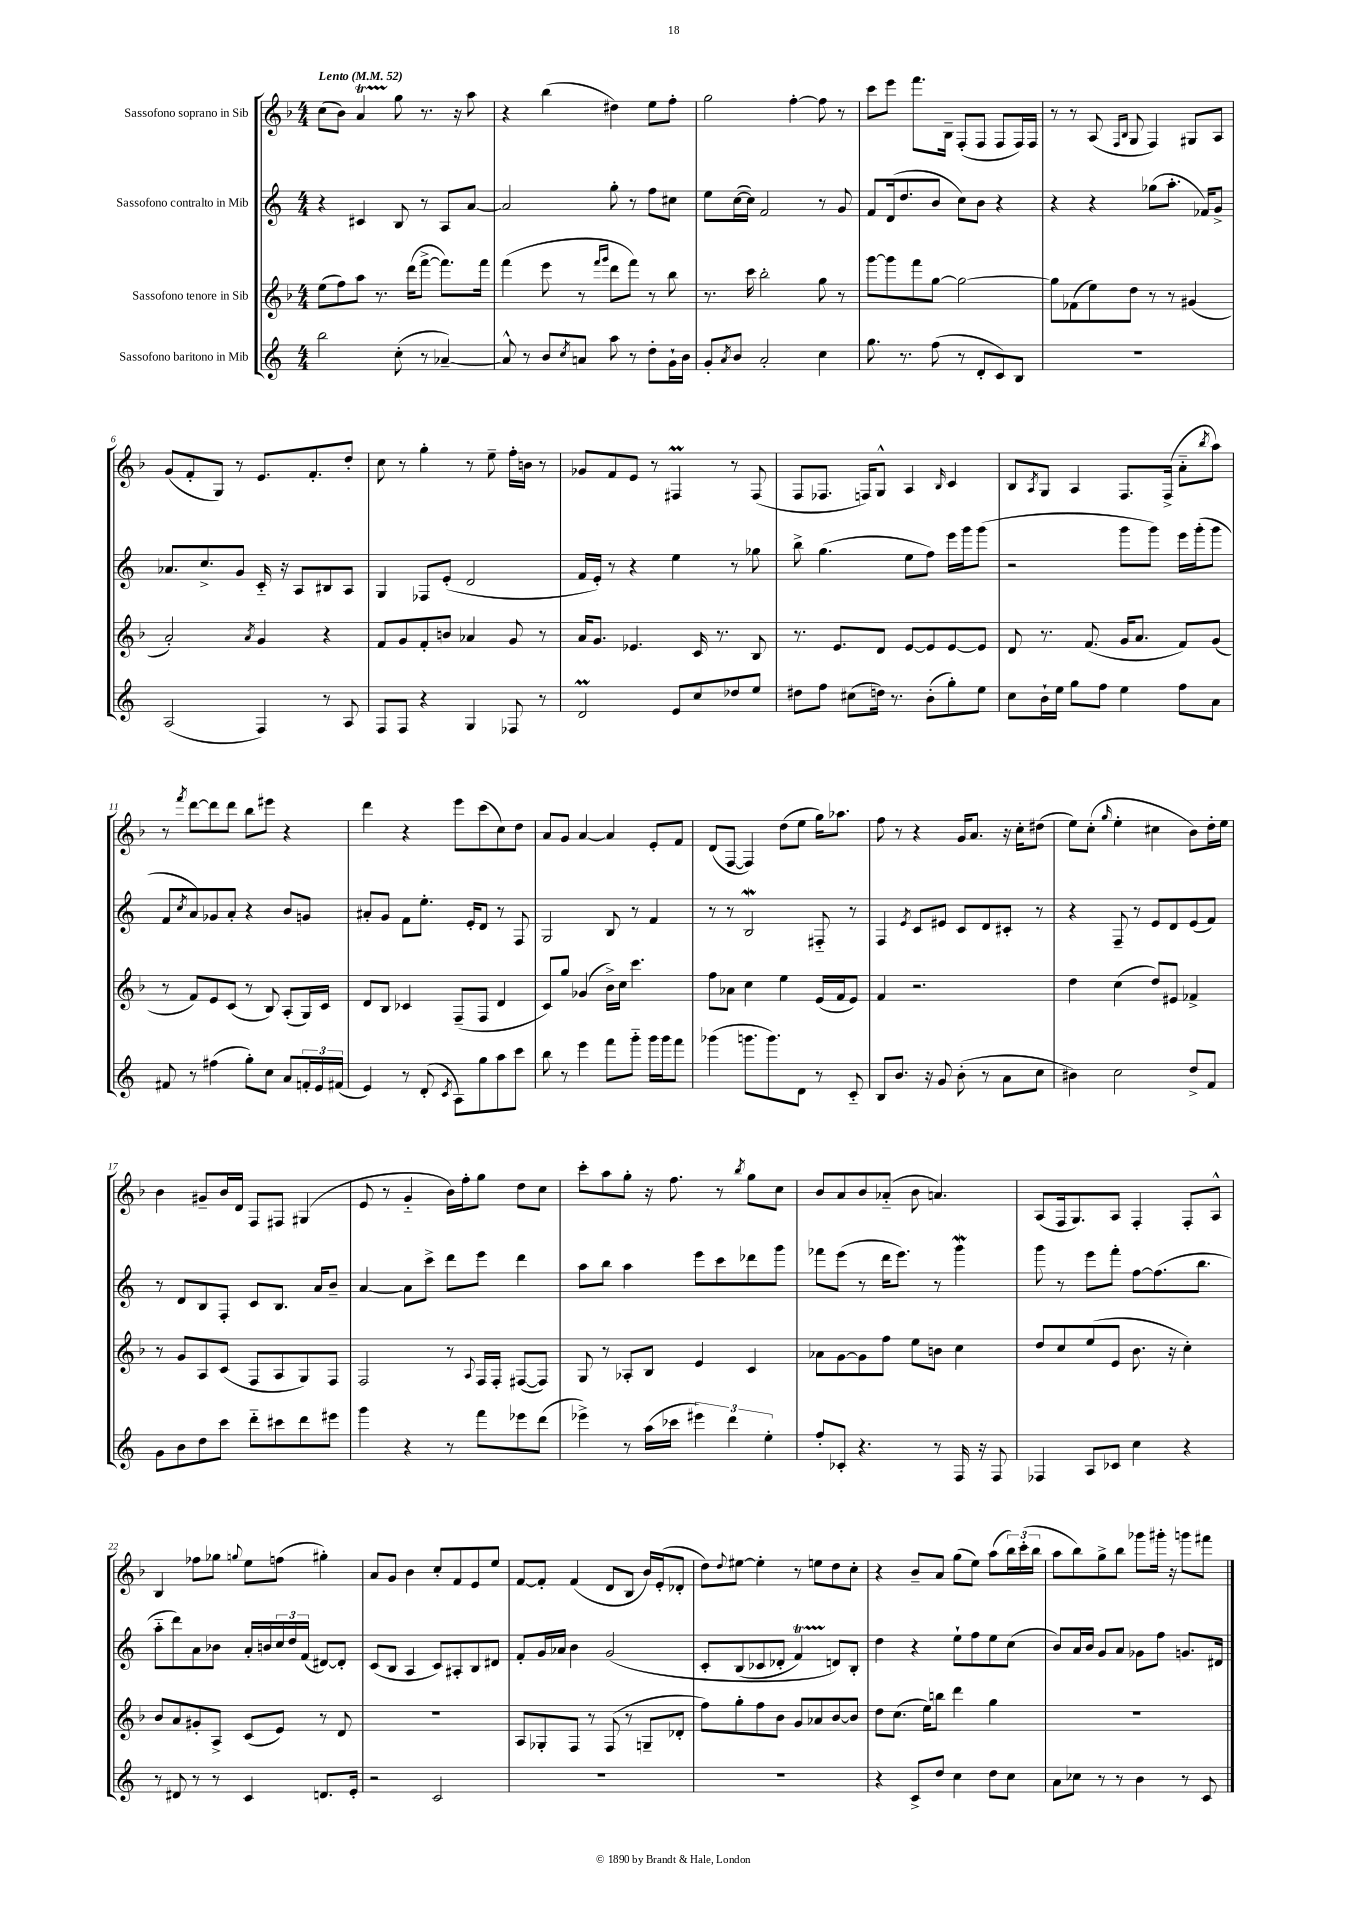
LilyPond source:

<<
\new StaffGroup <<
\new Staff = "s0" \with { instrumentName = "Sassofono soprano in Sib" } {
    \clef treble \key f \major \numericTimeSignature \time 4/4 \tempo "Lento" 4 = 52
    c''8( bes'8) a'4\startTrillSpan g''8\stopTrillSpan r8. r16 a''8 |
    r4 bes''4( dis''4) e''8 f''8-. |
    g''2 f''4~-. f''8 r8 |
    c'''8 e'''8 f'''8. bes16-- f8-.( f8 f8 f16) f16 |
    r8 r8 a8( \grace { f16 bes16 } g8 f4) gis8 a8 |
    g'8( f'8-. g8) r8 e'8. f'8.-. d''8-. |
    c''8 r8 g''4-. r8 e''8-- f''16-. b'16 r8 |
    ges'8 f'8 e'8 r8 fis4\prall r8 fis8( |
    f8 fes8. f16) g8-^ a4 \grace { bes16 } c'4 |
    bes8 \acciaccatura { a8 } g8 a4 f8. f16->( a'8-_ \acciaccatura { bes''8 } a''8) |
    r8 \acciaccatura { f'''8 } d'''8~ d'''8 d'''8 bes''8 eis'''8 r4 |
    d'''4 r4 e'''8 c'''8( c''8) d''8 |
    a'8 g'8 a'4~ a'4 e'8-. f'8 |
    d'8( f8~ f4) d''8( e''8 g''16) aes''8. |
    f''8 r8 r4 g'16 a'8. r16 c''16-. dis''8( |
    e''8) c''8-.( \grace { g''16 } e''4-. cis''4 bes'8) d''16-. e''16 |
    bes'4 gis'8-- bes'16 d'16 f8 fis8 gis4( |
    e'8 r8 g'4-_ bes'16) f''16-. g''8 d''8 c''8 |
    c'''8-. a''8 g''8-. r16 f''8. r8 \acciaccatura { bes''8 } g''8 c''8 |
    bes'8 a'8 bes'8 aes'8-_( bes'8 a'4.) |
    a8( f16 g8.) a8 f4-. f8-. a8-^ |
    bes4 fes''8 ges''8 \appoggiatura { g''8 } e''8 f''8( gis''4-.) |
    a'8 g'8 bes'4 c''8-. f'8 e'8 e''8 |
    f'8~ f'8-. f'4( d'8 bes8 bes'16) e'16-.( des'8-. |
    d''8) \appoggiatura { d''8 } eis''8~ eis''4-. r8 e''8 d''8 c''8-. |
    r4 bes'8-- a'8 g''8( e''8) a''8( \tuplet 3/2 { bes''16) c'''16-.( bes''16 } |
    a''8 bes''8) g''8-> bes''8 ges'''8 gis'''16-. r16 g'''8 fis'''8 \bar "|." |
}
\new Staff = "s1" \with { instrumentName = "Sassofono contralto in Mib" } {
    \clef treble \key c \major \numericTimeSignature \time 4/4
    r4 cis'4 b8 r8 a8 a'8~ |
    a'2 g''8-. r8 f''8 cis''8 |
    e''8 c''16~( c''16) f'2 r8 g'8 |
    f'8 d'16( d''8. b'8 c''8) b'8 r4 |
    r4 r4 ges''8( a''8.-. fes'16) g'8-> |
    aes'8. c''8.-> g'8 c'16-_ r16 a8 bis8 a8 |
    g4 fes8 e'8-.( d'2 |
    f'16 e'16-.) r8 r4 e''4 r8 ges''8 |
    b''8-> g''4.( e''8 f''8) e'''16 g'''16 g'''8( |
    r2 g'''8 g'''8) e'''16 g'''16-.( g'''8 |
    f'8 \acciaccatura { c''8 } a'8) ges'8 a'8-. r4 b'8 g'8 |
    ais'8-. g'8 f'8 e''8.-. e'16-. d'8 r8 f8 |
    g2 b8 r8 f'4 |
    r8 r8 b2\mordent fis8-_ r8 |
    f4 \acciaccatura { e'8 } c'8 eis'8 c'8 d'8 cis'8-. r8 |
    r4 f8-- r8 e'8 d'8 e'8( f'8) |
    r8 d'8 b8 f8-. c'8 b8. a'16 b'8-- |
    a'4~ a'8 c'''8-> d'''8 e'''8 d'''4 |
    a''8 b''8 a''4 e'''8 c'''8 des'''8 g'''8 |
    fes'''8 e'''8( r8 d'''16 e'''8.) r8 g'''4\mordent |
    g'''8 r8 e'''8 f'''8-. f''8~ f''8.( b''8. |
    a''8-_ d'''8) a'8 bes'8 a'16-. b'16 \tuplet 3/2 { c''16 d''16 f'16( } dis'8~) dis'8-. |
    c'8( b8 a4 c'8) ais8-. b8 dis'8 |
    f'8-. g'16 aes'16 b'4 g'2\( |
    c'8-. b8( ces'8 des'8-. f'4\startTrillSpan) d'8\stopTrillSpan\) b8-. |
    d''4 r4 e''8-! f''8 e''8 c''8( |
    b'8) a'16 b'16 g'8 a'8 ges'8 f''8 g'8. dis'16 \bar "|." |
}
\new Staff = "s2" \with { instrumentName = "Sassofono tenore in Sib" } {
    \clef treble \key f \major \numericTimeSignature \time 4/4
    e''8( f''8) a''8 r8. d'''16( f'''8~-> f'''8.) f'''16 |
    f'''4( e'''8 r8 \grace { f'''16 g'''16 } d'''8 f'''8) r8 bes''8 |
    r8. c'''16 bes''2-. g''8 r8 |
    g'''8~ g'''8 f'''8 g''8~ g''2~ |
    g''8 fes'8( e''8) d''8 r8 r8 gis'4( |
    a'2-.) \acciaccatura { a'8 } g'4 r4 |
    f'8 g'8 f'8-. b'8 aes'4 g'8 r8 |
    a'16 g'8. ees'4. c'16 r8. bes8 |
    r8. e'8. d'8 e'8~ e'8 e'8~ e'8 |
    d'8 r8. f'8.( g'16 a'8. f'8) g'8( |
    r8 f'8) e'8 c'8( r8 bes8) a8-.( g16) c'16 |
    d'8 bes8 ces'4 f8--( f8 d'4 |
    c'8) g''8 ges'4( bes'16->) c''16 c'''4. |
    f''8 aes'8 c''4 e''4 e'16( f'16 e'8) |
    f'4 r2. |
    d''4 c''4( d''8) eis'8 fes'4-> |
    r8 g'8 a8 c'8( f8 a8 g8) f8 |
    f2 r8 \appoggiatura { a8 } f16 f16-. fis8~( fis8) |
    g8 r8 aes8-. bes8 e'4 c'4 |
    aes'8 g'8~ g'8 f''8 e''8 b'8 c''4 |
    d''8 c''8 e''8( e'8 bes'8. r16 c''4-.) |
    bes'8 a'8 gis'8-. a8-> c'8( e'8) r8 d'8 |
    R1 |
    a8 ges8-. f8 r8 f8( r8 g8-- des'8-. |
    f''8) g''8-. f''8 bes'8 g'8 aes'8 bes'8~ bes'8 |
    d''8 c''8.( e''16) b''8 d'''4 g''4 |
    R1 \bar "|." |
}
\new Staff = "s3" \with { instrumentName = "Sassofono baritono in Mib" } {
    \clef treble \key c \major \numericTimeSignature \time 4/4
    b''2 c''8-.( r8 aes'4~--) |
    aes'8-^ r8 b'8 \acciaccatura { c''8 } a'8 a''8 r8 d''8-. g'16-! b'16 |
    g'8-. \acciaccatura { a'8 } b'8 a'2-. c''4 |
    g''8. r8. f''8( r8 d'8-. c'8) b8 |
    R1 |
    a2( f4) r8 a8 |
    f8 f8 r4 g4 fes8 r8 |
    d'2\prall e'8 c''8 des''8 e''8 |
    dis''8 f''8 cis''8( d''16) r8. b'8-.( g''8-.) e''8 |
    c''8 b'16-! e''16 g''8 f''8 e''4 f''8 a'8 |
    fis'8 r8 fis''4( g''8-.) c''8 a'8 \tuplet 3/2 { f'16-. e'16 fis'16( } |
    e'4) r8 d'8-.( \acciaccatura { c'8 } a8) g''8 a''8 c'''8 |
    b''8 r8 e'''4 f'''8 g'''8-_ g'''16 g'''16 f'''8 |
    ges'''4( g'''8. g'''8.) d'8 r8 c'8-_ |
    b8 b'8. r16 g'8 b'8-.( r8 a'8 c''8 |
    bis'4) c''2 d''8-> f'8 |
    g'8 b'8 d''8 c'''8 d'''8-_ cis'''8 d'''8 eis'''8 |
    g'''4 r4 r8 f'''8 ees'''8 d'''8( |
    ees'''4->) r8 a''16( ces'''16 \tuplet 3/2 { eis'''4) d'''4 e''4-. } |
    f''8-. ces'8-. r4. r8 f16 r16 f8 |
    fes4 a8 ces'8 c''4 r4 |
    r8 dis'8 r8 r8 c'4 d'8. e'16-. |
    r2 c'2 |
    R1 |
    R1 |
    r4 c'8-> d''8 c''4 d''8 c''8 |
    a'8 ces''8 r8 r8 b'4 r8 c'8 \bar "|." |
}
>>
>>
